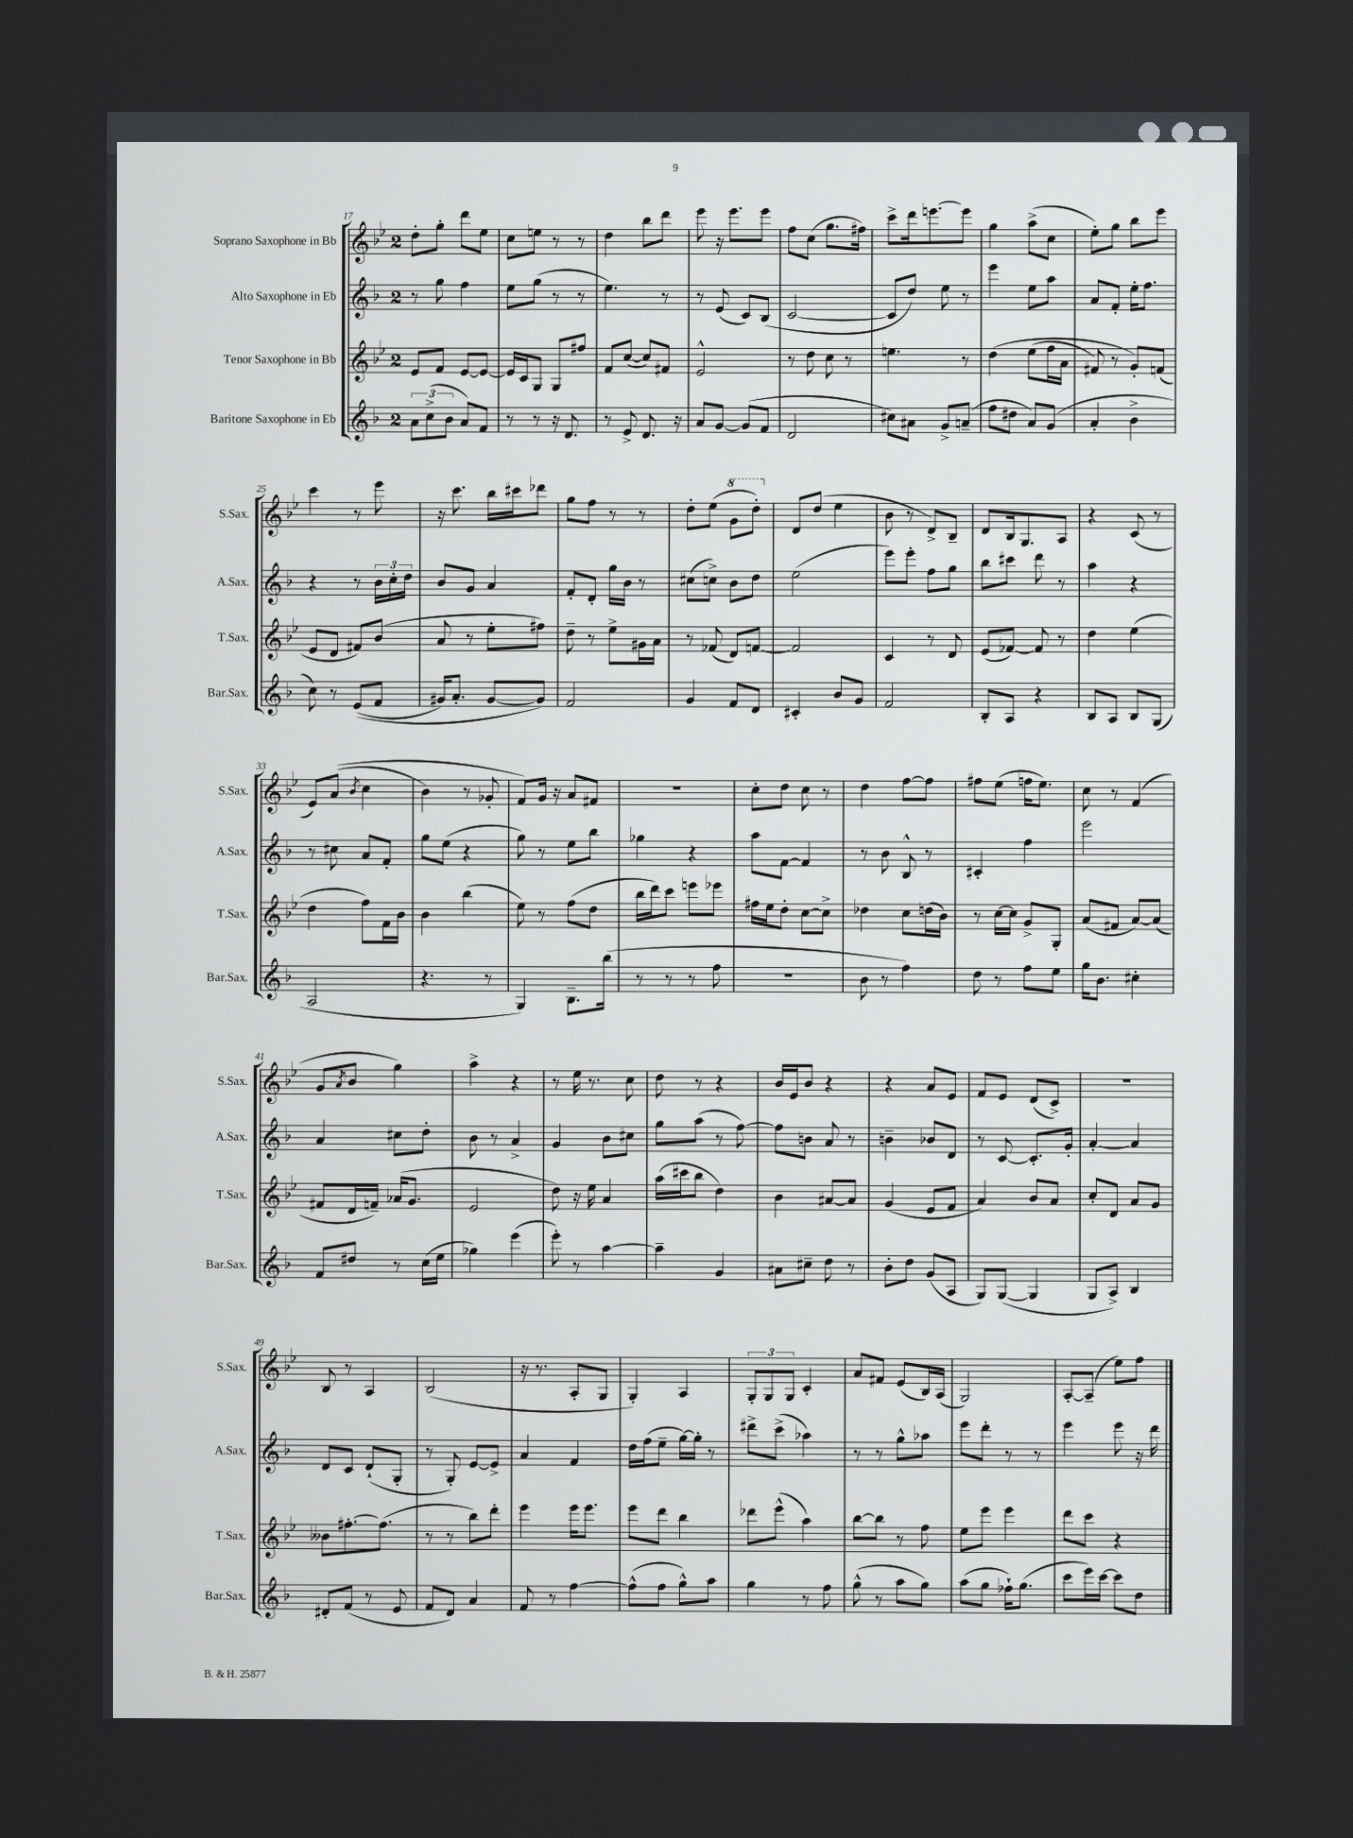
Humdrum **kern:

**kern	**kern	**kern	**kern
*staff4	*staff3	*staff2	*staff1
*clefG2	*clefG2	*clefG2	*clefG2
*k[b-]	*k[b-e-]	*k[b-]	*k[b-e-]
*M2/4	*M2/4	*M2/4	*M2/4
12a\L	8e-/L	8r	8dd'\L
(12cc^\	.	.	.
.	8f/J	8gg\	8gg'\J
12b-\J	.	.	.
8a/L)	[8e-/L	4ff\	8ddd\L
8f/J	8e-/_J	.	8ee-\J
=	=	=	=
8r	16e-/]LL	8ee\L	8cc\L
.	16c/J	.	.
8r	8G/J	(8gg\J	8ee\J
16r	8G/L	8r	8r
8.d/	.	.	.
.	8ff#/J	8r	8r
=	=	=	=
8r	8f/L	4.ee\)	4dd\
8e^/	([8cc/J	.	.
8.d/	8cc/]L)	.	8bb-\L
.	8f#/J	8r	8ddd\J
16r	.	.	.
=	=	=	=
8a/L	2e-^^/	8r	8eee-\
[8g/J	.	(8e/	16r
.	.	.	8.eee-\L
(8g/]L	.	8c/L)	.
8f/J	.	(8B-/J	8eee-\J
=	=	=	=
2d/	8r	[2c/	8ff\L
.	8dd\	.	(8cc\J
.	8cc\	.	8.gg\L
.	8r	.	.
.	.	.	16ff#\Jk)
=	=	=	=
8cc#\L)	4.ee\	8c/]L	8ccc^\L
8a#\J	.	8dd/J)	16ddd\k
.	.	.	[8.eee\
8g^/L	.	8ee\	.
(8a~/J	8r	8r	8eee\]J
=	=	=	=
8ff\L	&(4dd\	4eee\	4gg\
8dd#\J	.	.	.
8a/L)	(8ee-\L	8ee\L	(8aa^\L
(8g/J	16ff\L	8aa\J	8cc\J
.	16a\JJ	.	.
=	=	=	=
4a'/	8f#/)	8a/L	8ee-'\L)
.	8r	8f'/J	8gg\J
4b-^\	8g'/L&)	16ee'\LK	8bb-\L
.	.	8.ff\J	.
.	(8f/J	.	8eee-\J
=	=	=	=
8cc\)	8e-/L	4r	4ccc\
8r	8d/J	.	.
&((8e/L	8f#/L)	8r	8r
8f/J	(8b-/J	24b-\LL	8eee-\
.	.	24cc'\	.
.	.	24dd\JJ	.
=	=	=	=
16g#/LK)	8a/	8b-/L	16r
8.a'/J	.	.	8.ccc\
.	8r	8g/J	.
[8g#/L	8ee-'\L	4a/	16bb-\LL
.	.	.	16ccc#\J
8g#/]J&)	8ff#\J)	.	8ddd-\J
=	=	=	=
2f/	8dd~\	8f'/L	8gg\L
.	8r	8d'/J	8ff\J
.	8ee-^\L	16gg\LL	8r
.	.	16b-\JJ	.
.	16g#\L	8r	8r
.	16a\JJ	.	.
=	=	=	=
4g/	8r	(8cc#\L	8dd'\L
.	(8f-/	8cc^\J)	(8ee-\J
8f/L	8d/L)	8b-\L	8gg\L
8d/J	[8f/J	8dd\J	8ddd'\J)
=	=	=	=
4c#'/	2f/]	(2ee\	8d/L
.	.	.	(8dd/J
8b-/L	.	.	4ee-\
8g/J	.	.	.
=	=	=	=
2f/	4c/	8eee\L)	8b-\
.	.	8eee'\J	8r
.	8r	8ff\L	8d^/L)
.	8d/	8gg\J	8B-~/J
=	=	=	=
8B-'/L	(8e-/L	8bb-\L	8d/L
8A/J	[8f-/J)	8ccc#\J	16B-/k
.	.	.	8.G/
4r	8f-/]	8ddd\	.
.	8r	8r	8A/J
=	=	=	=
8B-/L	4dd\	4aa\	4r
8A/J	.	.	.
8B-/L	(4ee-\	4r	(8c/
(8G/J	.	.	8r
=	=	=	=
2A/	4dd\	8r	8e-/L)
.	.	8cc#\	&((8a/J
.	.	.	8qb-/
.	8ff\L)	8a/L	4cc\
.	16f\L	8f'/J	.
.	16b-\JJ	.	.
=	=	=	=
4.r	4b-\	8gg\L	4b-\)
.	.	(8ee\J	.
.	(4bb-\	4r	8r
8r	.	.	8g-'/
=	=	=	=
4G/)	8ee-\)	8gg\)	8f/L&)
.	8r	8r	16g/Jk
.	.	.	16r
8.B-~\L	(8ff\L	8ee\L	8a/L
.	8dd\J	8bb-\J	8f#/J
(16bb-\Jk	.	.	.
=	=	=	=
8r	16bb-\LL	4gg-\	2r
.	16ddd\J)	.	.
8r	8ccc\J	.	.
8r	8eee\L	4r	.
8ff\	8eee-\J	.	.
=	=	=	=
2r	16ff#\LL	8aa\L	8cc'\L
.	16ee-\J	.	.
.	8dd'\J	[8f\J	8dd\J
.	[8cc\L	4f/]	8cc\
.	8cc^\]J	.	8r
=	=	=	=
8b-\	4dd-\	8r	4dd\
8r	.	8b-\	.
4ff\)	8cc\L	8B-^^/	[8ff\L
.	(16dd\L	8r	8ff\]J
.	16b-\JJ)	.	.
=	=	=	=
8dd\	8r	4c#'/	8ff#\L
8r	[16cc\LL	.	(8ee-\J
.	16cc\]JJ	.	.
8ff\L	8g^/L	4ff\	16ff\LK
.	.	.	8.ee-\J)
8ee\J	8G'/J	.	.
=	=	=	=
16gg\LK	(8a/L	2eee\	8cc\
8.b-\J	.	.	.
.	8f#/J	.	8r
4cc#'\	[8a/L)	.	(4f/
.	(8a/]J	.	.
=	=	=	=
8f/L	8f#/L	4a/	8g/L
.	.	.	8qa/
8dd#/J	16d/L	.	8b-/J
.	16f~/JJ)	.	.
8r	(16a-/LK	8cc#\L	4gg\)
.	8.g/J	.	.
(16cc\LL	.	8dd'\J	.
16ee\JJ	.	.	.
=	=	=	=
4gg-\)	2e-/	8b-\	4aa^\
.	.	8r	.
(4eee\	.	4a^/	4r
=	=	=	=
8eee'\)	8dd\)	4g/	8r
8r	16r	.	16ee-\
.	16ee-\	.	8.r
[4aa\	4a/	8b-\L	.
.	.	8cc#\J	8cc\
=	=	=	=
4aa~\]	(16aa\LL	8gg\L	8dd\
.	16ccc#\J	.	.
.	8bb-\J	(8aa\J	8r
4g/	4dd\)	8r	4r
.	.	[8ff\)	.
=	=	=	=
8a#\L	4b-\	8ff\]L	16b-/LL
.	.	.	16e-/J
8cc#~\J	.	8b\J	8b-/J
8dd\	[8a#/L	8a/	4r
8r	8a#/]J	8r	.
=	=	=	=
8b-'\L	(4g/	4b~\	4r
8dd\J	.	.	.
(8g/L	8e-/L	8b-/L	8a/L
8A/J	8f/J	8d/J	8e-/J
=	=	=	=
8G/L)	4a/)	8r	8f/L
([8G/J	.	[8c/	8e-/J
4G/]	8b-/L	8.c'/]L	(8d/L
.	8a/J	.	8c^/J)
.	.	16g'/Jk	.
=	=	=	=
8G/L	8cc'/L	[4a'/	2r
8A^/J)	8d/J	.	.
4B-/	8a/L	4a/]	.
.	8g/J	.	.
=	=	=	=
8d#'/L	8b--\L	8d/L	8B-/
(8f/J	[8.ff#'\	8c/J	8r
8r	.	(8d`/L	4A/
.	(8.ff#\]J	.	.
8e/	.	8G'/J	.
=	=	=	=
8f/L	8r	8r	(2B-/
8d/J)	8r	8G'/)	.
4a/	8bb-\L)	[8e/L	.
.	8ddd'\J	8e^/]J	.
=	=	=	=
8f/	4eee-\	4a/	16r
.	.	.	8.r
8r	.	.	.
[4ff\	16eee-\LK	4f/	8A'/L
.	8.eee-\J	.	.
.	.	.	8G/J
=	=	=	=
(8ff^^\]L	8eee-\L	16dd\LL	4G'/)
.	.	(16ff\J	.
8ff\J	8ddd\J	8ee~\J	.
8gg^^\L)	4bb-\	[16gg\LL)	4A/
.	.	16gg'\]JJ	.
8aa\J	.	8r	.
=	=	=	=
4gg\	8ddd-\L	8ddd#^\L	12G'/L
.	.	.	12G/
.	(8eee-^^\J	(8ccc^\J	.
.	.	.	12G/J
8r	4aa\)	4aa-\)	4c'/
8ff\	.	.	.
=	=	=	=
(8gg^^\	[8bb-\L	8r	8a/L
8r	8bb-\]J	8r	8f#/J
8aa\L	8r	8gg^^\L	(8e-/L
8gg\J)	8ff\	8aa-\J	16B-/L)
.	.	.	(16A/JJ
=	=	=	=
(8aa\L	8ee-\L	8eee\L	2G/)
8gg\J	8eee-\J	8ddd'\J	.
16ff-`\LK)	4eee-\	8r	.
(8.gg\J	.	.	.
.	.	8r	.
=	=	=	=
8ccc\L	8ddd\L	4eee\	[8A'/L
16eee\L)	8ccc\J	.	(8A~/]J
[16ccc\JJ	.	.	.
8ccc\]L	4r	8eee\	8ee-\L)
8dd\J	.	16r	8ff\J
.	.	16ddd\	.
==	==	==	==
*-	*-	*-	*-
